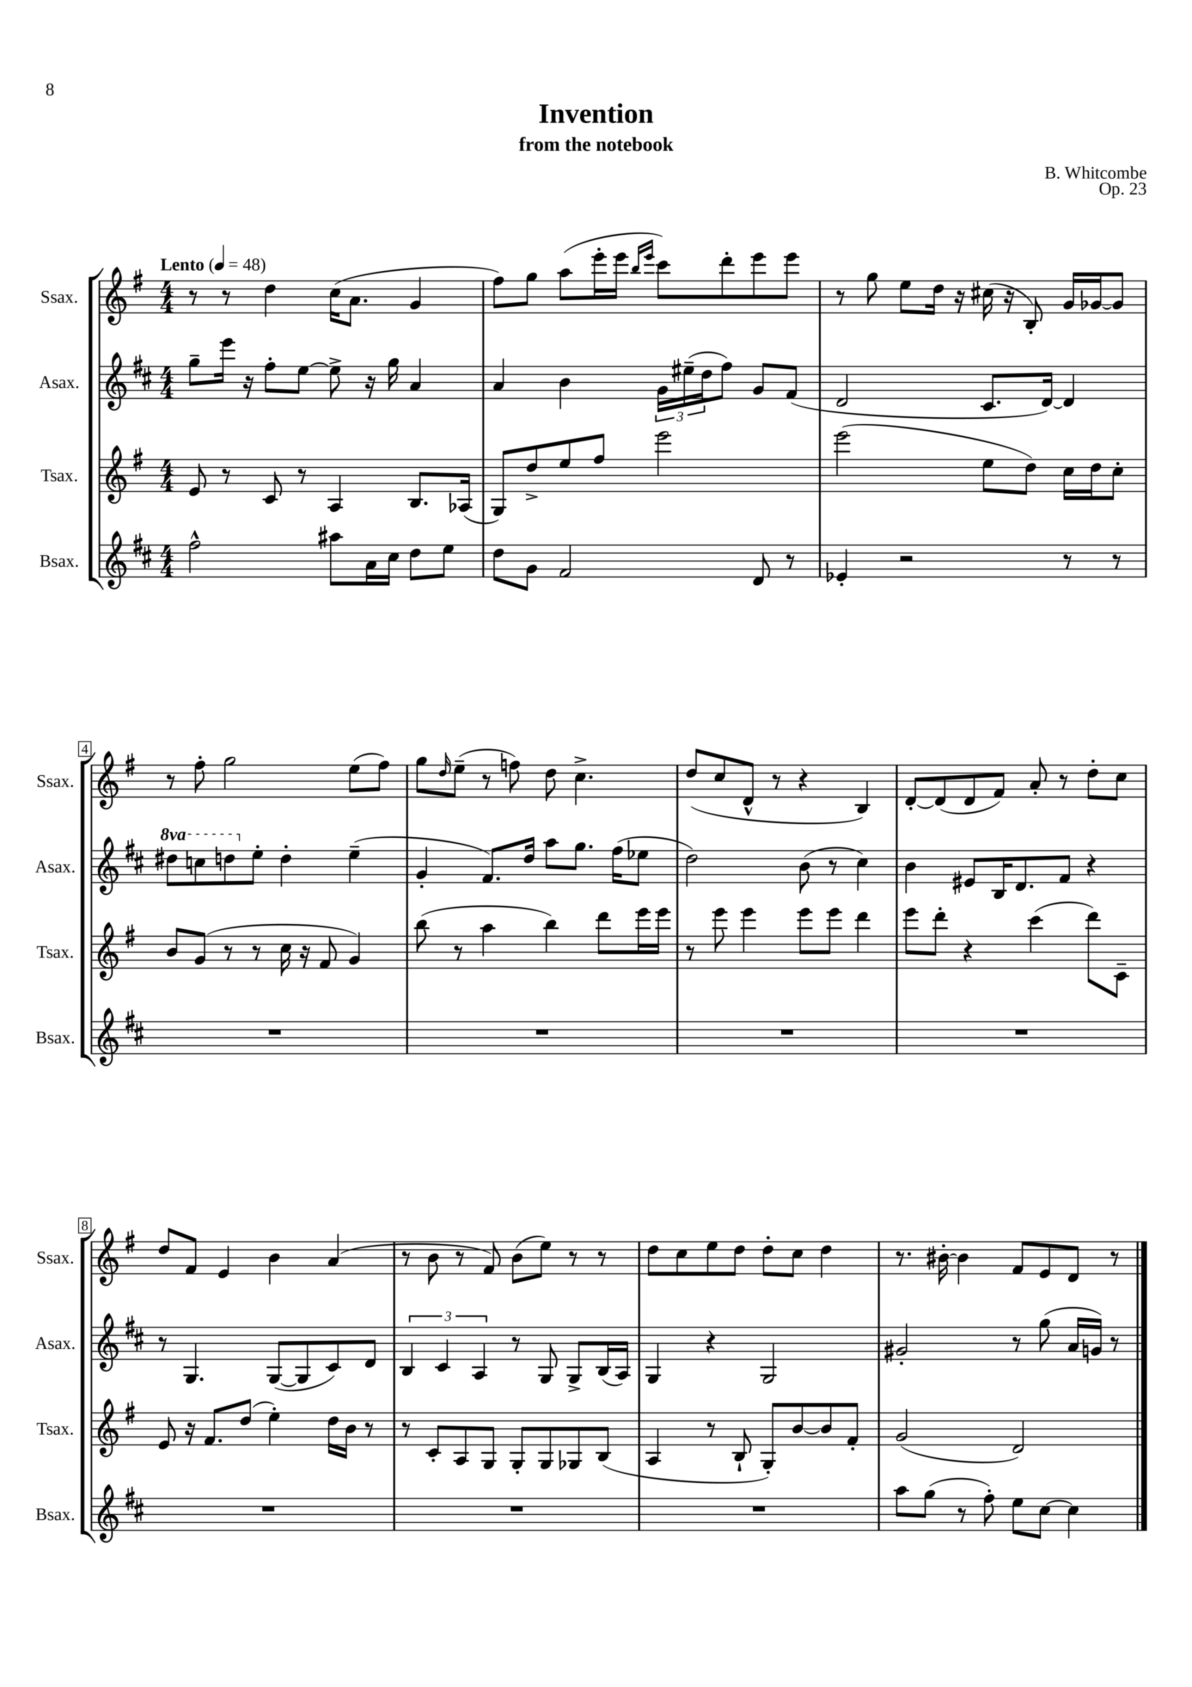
\header { title = "Invention" composer = "B. Whitcombe" subtitle = "from the notebook" opus = "Op. 23" }
<<
\new StaffGroup <<
\new Staff = "s0" \with { instrumentName = "Ssax." shortInstrumentName = "Ssax." } {
    \clef treble \key g \major \numericTimeSignature \time 4/4 \tempo "Lento" 4 = 48
    r8 r8 d''4 c''16( a'8. g'4 |
    fis''8) g''8 a''8( e'''16-. e'''16 \grace { b''16 e'''16 } c'''8) d'''8-. e'''8 e'''8 |
    r8 g''8 e''8 d''16 r16 cis''16( r16 b8-.) g'16 ges'16~ ges'8 |
    r8 fis''8-. g''2 e''8( fis''8) |
    g''8 \grace { d''16 } e''8--( r8 f''8) d''8 c''4.-> |
    d''8( c''8 d'8-^ r8 r4 b4) |
    d'8~-. d'8( d'8 fis'8) a'8-. r8 d''8-. c''8 |
    d''8 fis'8 e'4 b'4 a'4( |
    r8 b'8 r8 fis'8) b'8( e''8) r8 r8 |
    d''8 c''8 e''8 d''8 d''8-. c''8 d''4 |
    r8. bis'16~-. bis'4 fis'8 e'8 d'8 r8 \bar "|." |
}
\new Staff = "s1" \with { instrumentName = "Asax." shortInstrumentName = "Asax." } {
    \clef treble \key d \major \numericTimeSignature \time 4/4 \set Staff.ottavationMarkups = #ottavation-simple-ordinals
    g''8-- e'''16 r16 fis''8-. e''8~ e''8-> r16 g''16 a'4 |
    a'4 b'4 \tuplet 3/2 { g'16 eis''16--( d''16 } fis''8) g'8 fis'8( |
    d'2 cis'8. d'16~) d'4 |
    \ottava #1 dis'''8 c'''8 d'''8 \ottava #0 e''8-. d''4-. e''4--( |
    g'4-. fis'8.) d''16 a''8 g''8. fis''16( ees''8 |
    d''2) b'8( r8 cis''4) |
    b'4 eis'8 b16 d'8. fis'8 r4 |
    r8 g4. g8~( g8 cis'8) d'8 |
    \tuplet 3/2 { b4 cis'4 a4 } r8 g8 g8-> b16( a16) |
    g4 r4 g2 |
    gis'2-. r8 g''8( a'16 g'16) r8 \bar "|." |
}
\new Staff = "s2" \with { instrumentName = "Tsax." shortInstrumentName = "Tsax." } {
    \clef treble \key g \major \numericTimeSignature \time 4/4
    e'8 r8 c'8 r8 a4 b8. aes16( |
    g8) d''8-> e''8 fis''8 e'''2 |
    e'''2( e''8 d''8) c''16 d''16 c''8-. |
    b'8 g'8( r8 r8 c''16 r16 fis'8 g'4) |
    b''8( r8 a''4 b''4) d'''8 e'''16 e'''16 |
    r8 e'''8 e'''4 e'''8 e'''8 d'''4 |
    e'''8 d'''8-. r4 c'''4( d'''8) c'8-- |
    e'8 r16 fis'8. d''8( e''4-.) d''16 b'16 r8 |
    r8 c'8-. a8 g8 g8-. g8 ges8 b8( |
    a4 r8 b8-! g8-.) b'8~ b'8 fis'8-. |
    g'2( d'2) \bar "|." |
}
\new Staff = "s3" \with { instrumentName = "Bsax." shortInstrumentName = "Bsax." } {
    \clef treble \key d \major \numericTimeSignature \time 4/4
    fis''2-^ ais''8 a'16 cis''16 d''8 e''8 |
    d''8 g'8 fis'2 d'8 r8 |
    ees'4-. r2 r8 r8 |
    R1 |
    R1 |
    R1 |
    R1 |
    R1 |
    R1 |
    R1 |
    a''8 g''8( r8 fis''8-.) e''8 cis''8~ cis''4 \bar "|." |
}
>>
>>
\layout { \context { \Score \override BarNumber.stencil = #(make-stencil-boxer 0.1 0.3 ly:text-interface::print) } }
